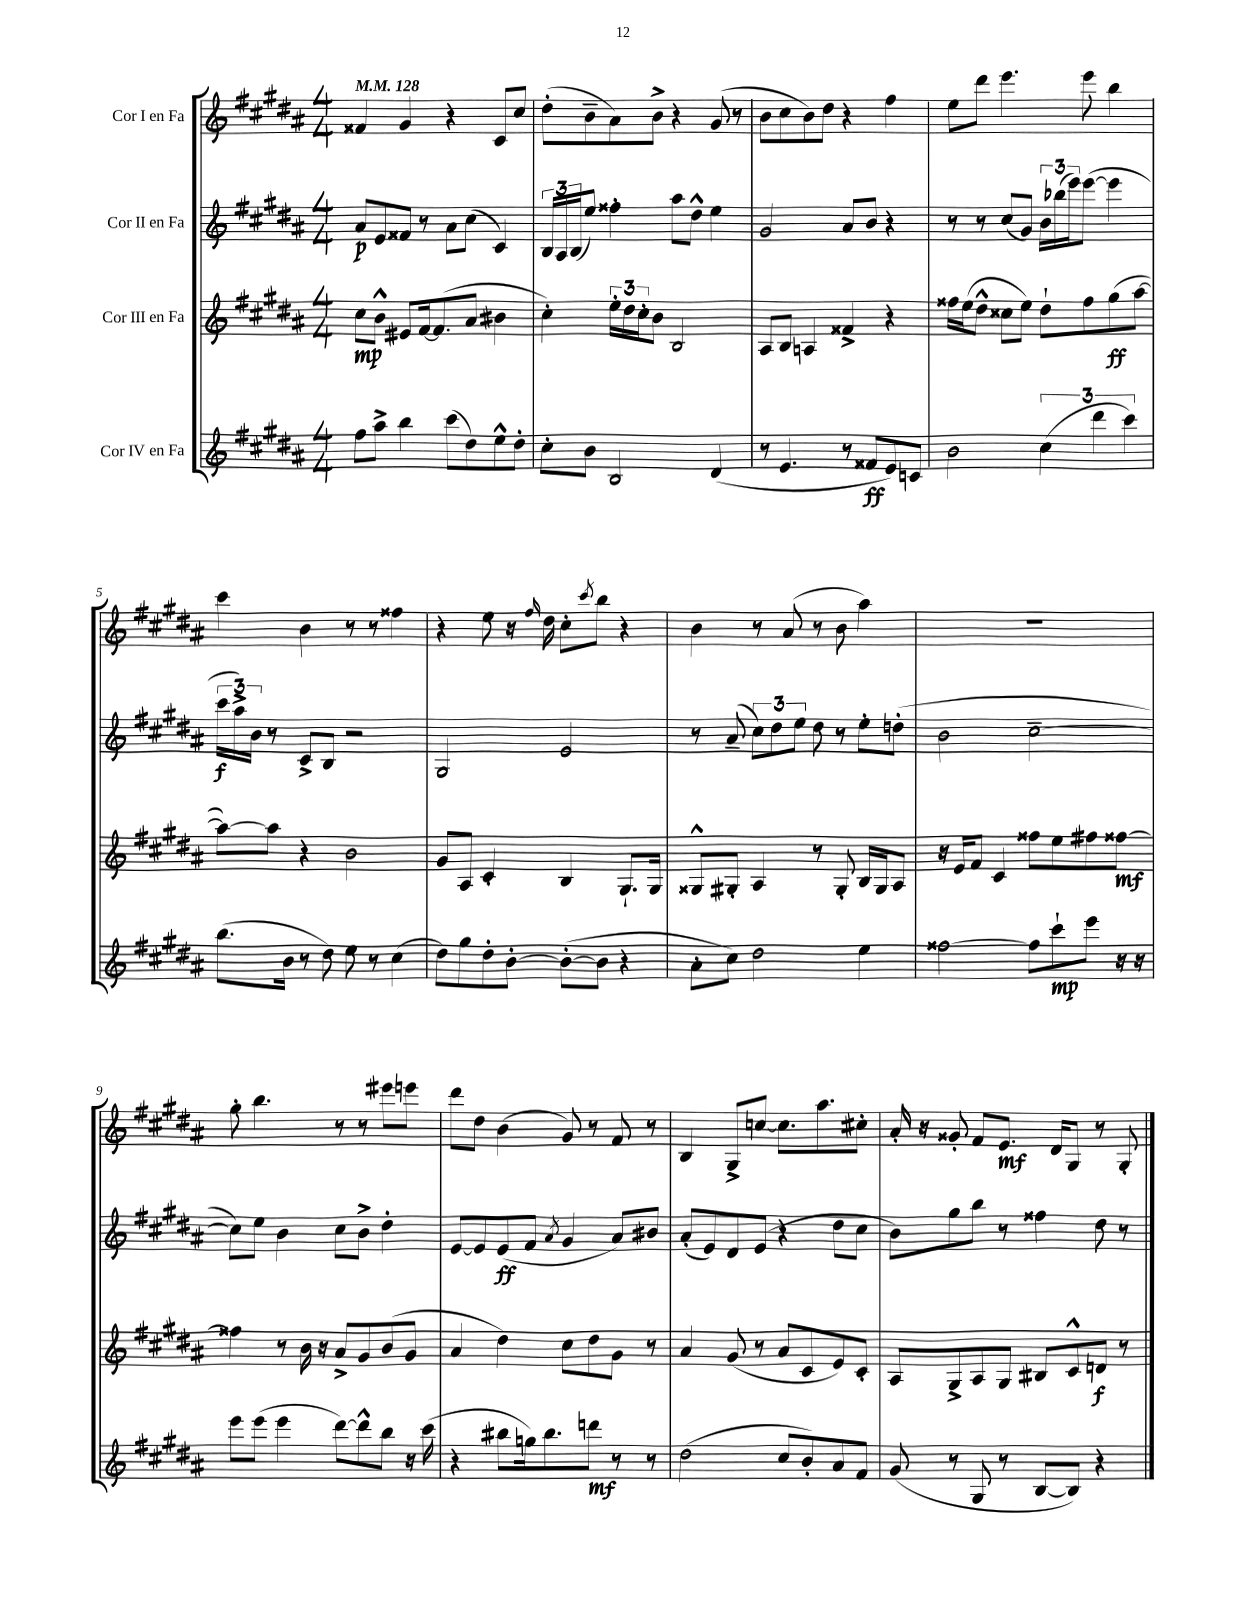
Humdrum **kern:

**kern	**kern	**kern	**kern
*staff4	*staff3	*staff2	*staff1
*clefG2	*clefG2	*clefG2	*clefG2
*k[f#c#g#d#a#]	*k[f#c#g#d#a#]	*k[f#c#g#d#a#]	*k[f#c#g#d#a#]
*M4/4	*M4/4	*M4/4	*M4/4
*MM128	*MM128	*MM128	*MM128
8ff#	8cc#	8a#	4f##
8aa#^	8b^^	8e	.
4bb	8e#	8f##	4g#
.	[16f#	8r	.
.	(8.f#]	.	.
(8ccc#	.	8a#	4r
8dd#)	8a#	(8cc#	.
8ee^^	4b#	4c#)	8c#
8dd#'	.	.	8cc#
=	=	=	=
8cc#'	4cc#')	24B	(8dd#'
.	.	24A#	.
.	.	(24B	.
8b	.	8ee)	8b~
2B	24ee'	4ff##'	8a#)
.	24dd#	.	.
.	24cc#'	.	.
.	8b	.	8b^
.	2B	8aa#	4r
.	.	8dd#^^	.
(4d#	.	4ee	(8g#
.	.	.	8r
=	=	=	=
8r	8A#	2g#	8b
4.e	8B	.	8cc#
.	4A	.	8b)
.	.	.	8dd#
8r	4f##^	8a#	4r
8f##	.	8b	.
8e)	4r	4r	4ff#
8c	.	.	.
=	=	=	=
2b	16ff##	8r	8ee
.	(16ee	.	.
.	8dd#^^	8r	8ddd#
.	8cc##	(8cc#	4.eee
.	8ee)	8g#)	.
(6cc#	8dd#`	24b	.
.	.	(24bb-	.
.	.	24eee)	.
.	8ff##	([8eee	8eee
6ddd#	.	.	.
.	(8gg#	4eee]	4bb
6ccc#)	.	.	.
.	[8aa#	.	.
=	=	=	=
(8.bb	8aa#_)	24ccc#	4ccc#
.	.	24aa#^)	.
.	.	24b	.
.	8aa#]	8r	.
16b	.	.	.
8r	4r	8c#^	4b
8dd#)	.	8B	.
8ee	2b	2r	8r
8r	.	.	8r
(4cc#	.	.	4ff##
=	=	=	=
8dd#)	8g#	2G#	4r
8gg#	8A#	.	.
8dd#'	4c#'	.	8ee
[8b'	.	.	16r
.	.	.	16qqff#
.	.	.	16dd#
(8b'_	4B	2e	8cc#'
.	.	.	8qccc#
8b]	.	.	8bb
4r	8.G#`	.	4r
.	16G#	.	.
=	=	=	=
8a#'	8G##^^	8r	4b
8cc#)	8G#'	(8a#~	.
2dd#	4A#	12cc#)	8r
.	.	12dd#	.
.	.	.	(8a#
.	.	12ee	.
.	8r	8dd#	8r
.	8G#'	8r	8b
4ee	16B	8ee'	4aa#)
.	16G#	.	.
.	8A#	(8dd'	.
=	=	=	=
[2ff##	16r	2b	1r
.	16e	.	.
.	8f#	.	.
.	4c#	.	.
8ff##]	8ff##	[2cc#~	.
8ccc#`	8ee	.	.
8eee	8ff#	.	.
16r	[8ff##	.	.
16r	.	.	.
=	=	=	=
8eee	4ff##]	8cc#])	8gg#'
(8eee	.	8ee	4.bb
4eee	8r	4b	.
.	16b	.	.
.	16r	.	.
[8ddd#)	8a#^	8cc#	8r
8ddd#^^]	8g#	8b^	8r
8bb	(8b	4dd#'	8eee#
16r	8g#	.	8eee
(16ccc#	.	.	.
=	=	=	=
4r	4a#	[8e	8ddd#
.	.	8e]	8dd#
8bb#	4dd#)	(8e	(4b
16gg)	.	8f#	.
8.bb#	.	.	.
.	.	8qa#	.
.	8cc#	4g#	8g#)
8ddd	8dd#	.	8r
8r	8g#	8a#)	8f#
8r	8r	8b#	8r
=	=	=	=
(2dd#	4a#	(8a#'	4B
.	.	8e)	.
.	(8g#	8d#	8G#^
.	8r	(8e	[8cc
8cc#	8a#	4r	8.cc]
8b')	8c#	.	.
.	.	.	8.aa#
8a#	8e)	8dd#	.
8f#	8c#'	8cc#	8cc#'
=	=	=	=
(8g#	8A#	8b)	16a#'
.	.	.	16r
8r	8G#^	8gg#	8g##'
8G#	8A#	8bb	8f#
8r	8G#	8r	8.e
[8B	8B#	4ff##	.
.	.	.	16d#
8B])	8c#^^	.	8G#
4r	8d	8dd#	8r
.	8r	8r	8G#'
==	==	==	==
*-	*-	*-	*-
